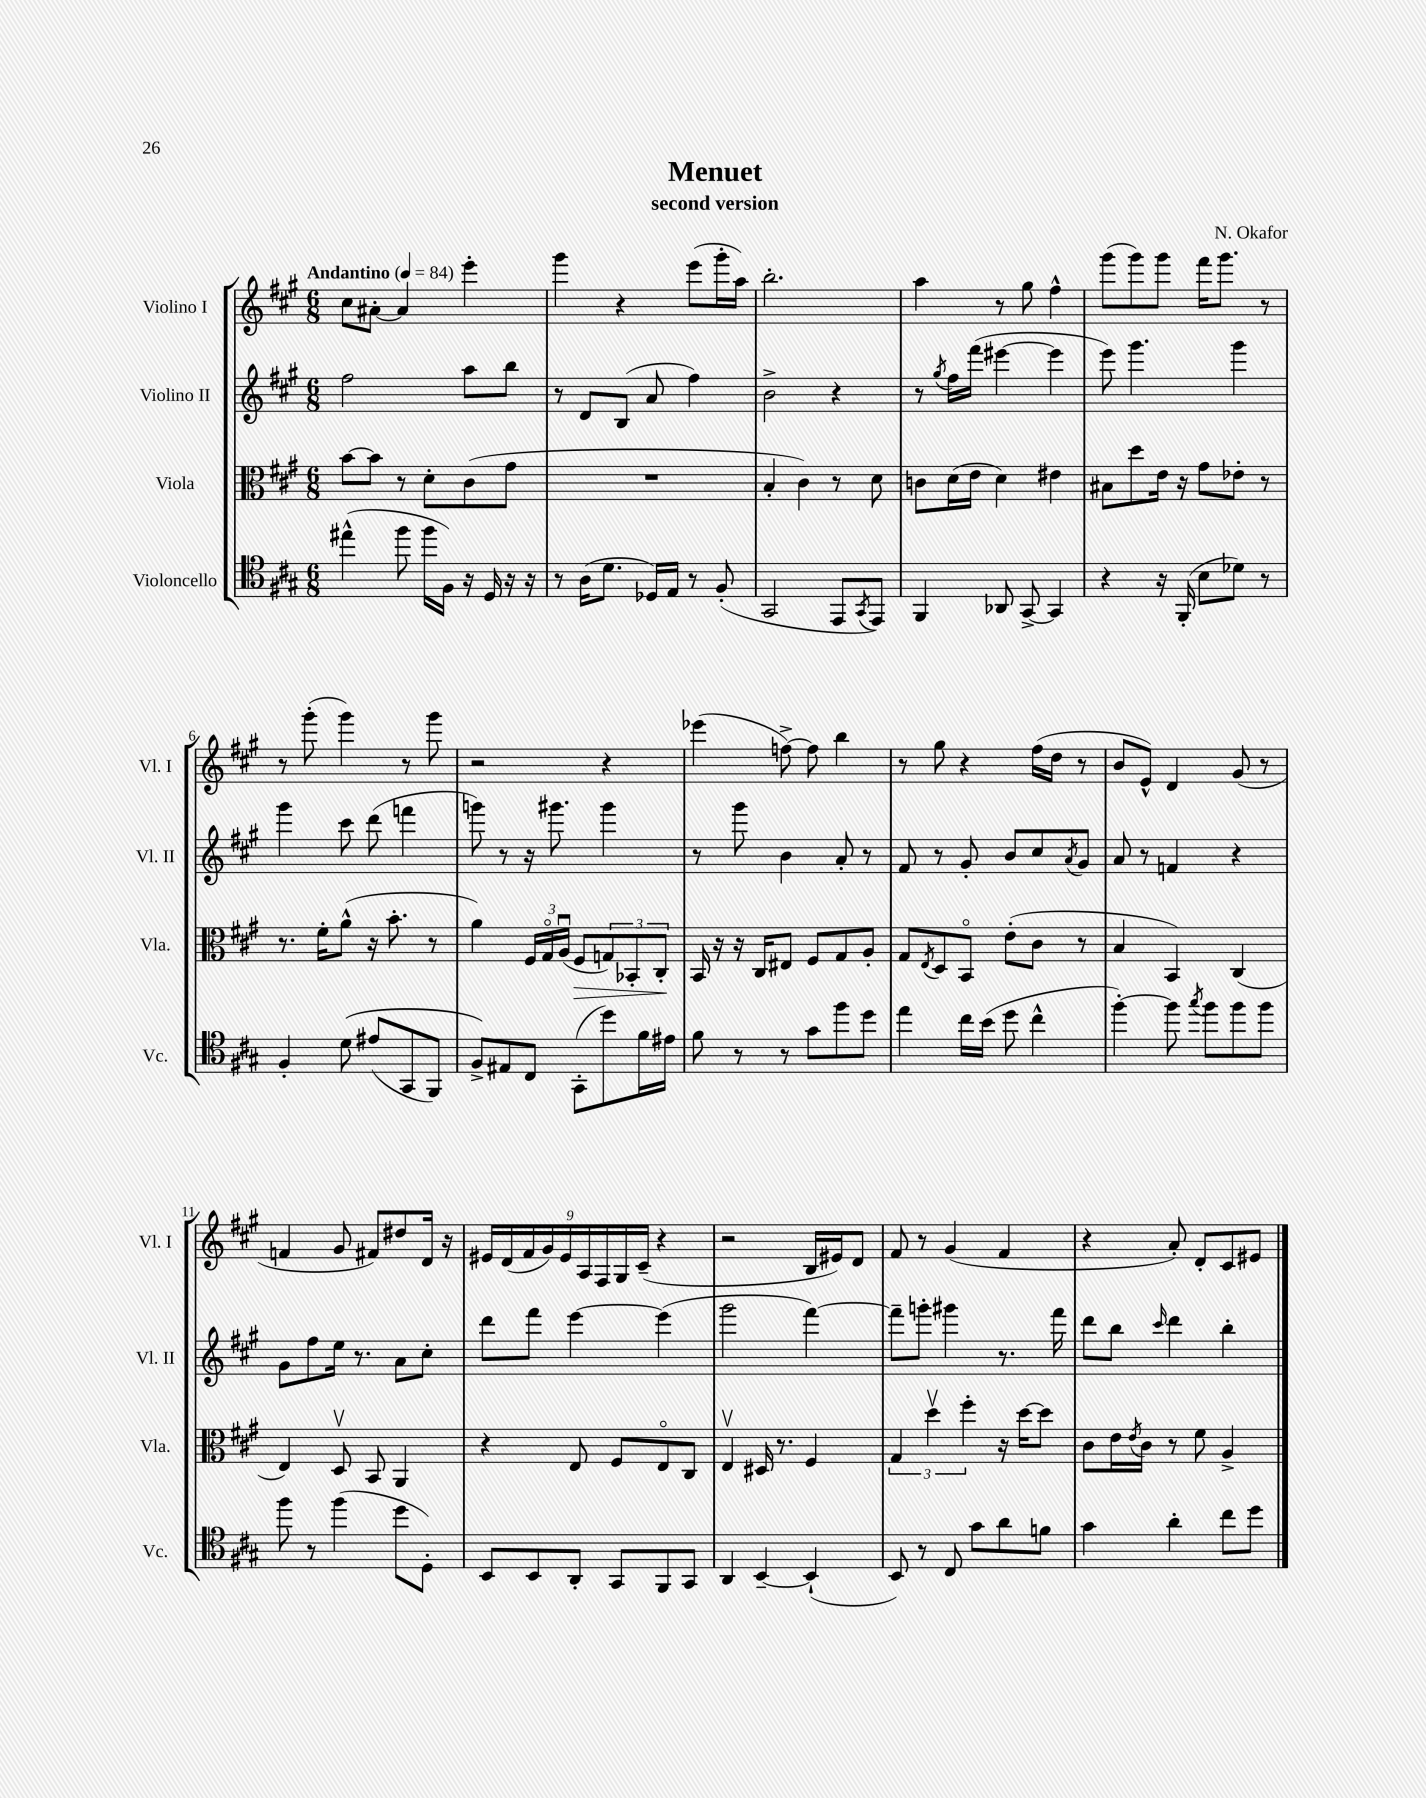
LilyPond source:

\header { title = "Menuet" composer = "N. Okafor" subtitle = "second version" }
<<
\new StaffGroup <<
\new Staff = "s0" \with { instrumentName = "Violino I" shortInstrumentName = "Vl. I" } {
    \clef treble \key a \major \numericTimeSignature \time 6/8 \tempo "Andantino" 4 = 84
    cis''8 ais'8~-. ais'4 e'''4-. |
    gis'''4 r4 e'''8( gis'''16-. a''16) |
    b''2.-. |
    a''4 r8 gis''8 fis''4-^ |
    gis'''8( gis'''8) gis'''8 fis'''16 gis'''8. r8 |
    r8 gis'''8-.( gis'''4) r8 gis'''8 |
    r2 r4 |
    ees'''4( f''8~->) f''8 b''4 |
    r8 gis''8 r4 fis''16( d''16 r8 |
    b'8 e'8-^) d'4 gis'8( r8 |
    f'4 gis'8 fis'8) dis''8 d'16 r16 |
    \tuplet 9/8 { eis'16 d'16( fis'16 gis'16) eis'16 a16 fis16 gis16 cis'16--( } r4 |
    r2 b16 eis'16) d'8 |
    fis'8 r8 gis'4( fis'4 |
    r4 a'8-.) d'8-. cis'8 eis'8 \bar "|." |
}
\new Staff = "s1" \with { instrumentName = "Violino II" shortInstrumentName = "Vl. II" } {
    \clef treble \key a \major \numericTimeSignature \time 6/8
    fis''2 a''8 b''8 |
    r8 d'8 b8( a'8 fis''4) |
    b'2-> r4 |
    r8 \acciaccatura { gis''8 } fis''16 fis'''16( eis'''4~ eis'''4 |
    e'''8) gis'''4. gis'''4 |
    gis'''4 cis'''8 d'''8( f'''4 |
    g'''8) r8 r16 gis'''8. gis'''4 |
    r8 gis'''8 b'4 a'8-. r8 |
    fis'8 r8 gis'8-. b'8 cis''8 \acciaccatura { a'8 } gis'8 |
    a'8 r8 f'4 r4 |
    gis'8 fis''8 e''16 r8. a'8 cis''8-. |
    d'''8 fis'''8 e'''4~ e'''4( |
    gis'''2 fis'''4~) |
    fis'''8-- g'''8-. gis'''4 r8. fis'''16 |
    d'''8 b''8 \grace { cis'''16 } d'''4 b''4-. \bar "|." |
}
\new Staff = "s2" \with { instrumentName = "Viola" shortInstrumentName = "Vla." } {
    \clef alto \key a \major \numericTimeSignature \time 6/8
    b'8~ b'8 r8 d'8-. cis'8( gis'8 |
    R2. |
    b4-. cis'4) r8 d'8 |
    c'8 d'16( e'16 d'4) eis'4 |
    bis8 d''8 e'16 r16 gis'8 ees'8-. r8 |
    r8. fis'16-. a'8-^( r16 b'8.-. r8 |
    a'4) \tuplet 3/2 { fis16 gis16\flageolet a16\downbow( } fis8\> \tuplet 3/2 { g8) bes,8-. cis8-.\! } |
    b,16 r16 r16 cis16 eis8 fis8 gis8 a8-. |
    gis8 \acciaccatura { e8 } d8 b,8\flageolet e'8-.( cis'8 r8 |
    b4 b,4) cis4( |
    e4) d8\upbow b,8 a,4 |
    r4 e8 fis8 e8\flageolet cis8 |
    e4\upbow dis16 r8. fis4 |
    \tuplet 3/2 { gis4 d''4\upbow fis''4-. } r16 d''16~ d''8 |
    cis'8 e'16 \acciaccatura { e'8 } cis'16 r8 fis'8 a4-> \bar "|." |
}
\new Staff = "s3" \with { instrumentName = "Violoncello" shortInstrumentName = "Vc." } {
    \clef tenor \key a \major \numericTimeSignature \time 6/8
    eis''4-^( fis''8 fis''16 fis16) r16 d16 r16 r16 |
    r8 a16( d'8. des16) e16 r8 fis8-.( |
    gis,2 e,8 \acciaccatura { gis,8 } e,8) |
    fis,4 aes,8 gis,8~-> gis,4 |
    r4 r16 fis,16-.( b8 des'8) r8 |
    fis4-. d'8\( eis'8( gis,8 fis,8) |
    fis8->\) eis8 cis8 gis,8-.( d''8) fis'16 eis'16 |
    fis'8 r8 r8 gis'8 fis''8 d''8 |
    e''4 cis''16 b'16( d''8 cis''4-^ |
    fis''4~-.) fis''8 \acciaccatura { gis''8 } fis''8 fis''8 fis''8 |
    fis''8 r8 fis''4( d''8 d8-.) |
    b,8 b,8 a,8-. gis,8 fis,8 gis,8 |
    a,4 b,4~-- b,4-!( |
    b,8) r8 cis8 gis'8 a'8 f'8 |
    gis'4 a'4-. cis''8 d''8 \bar "|." |
}
>>
>>
